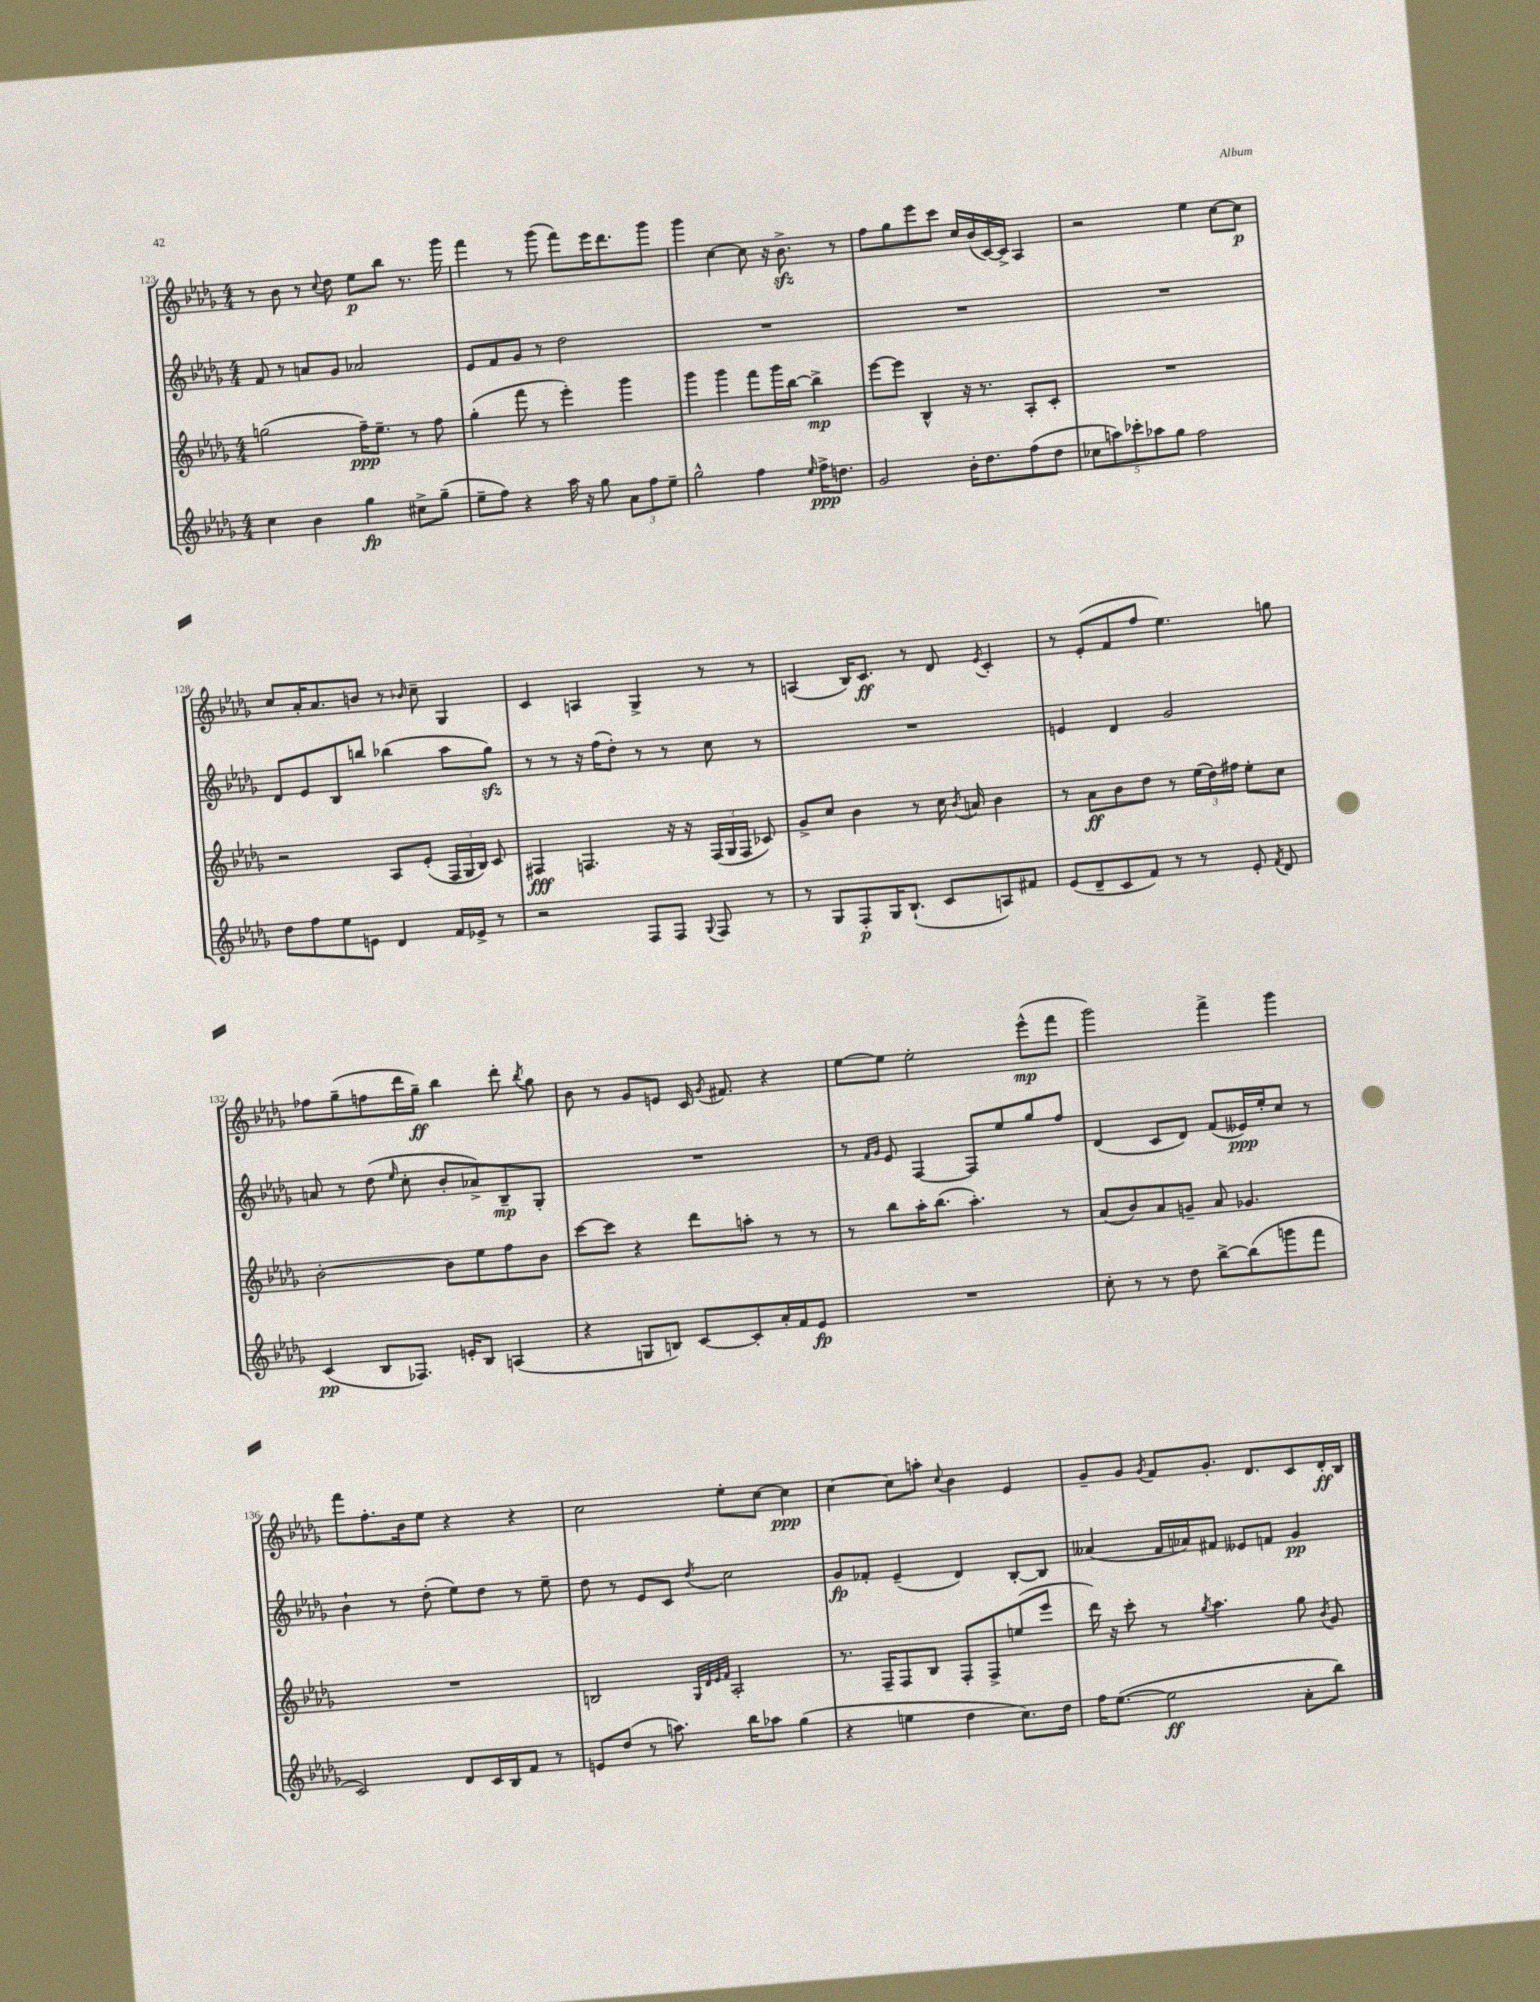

**kern	**kern	**kern	**kern
*staff4	*staff3	*staff2	*staff1
*clefG2	*clefG2	*clefG2	*clefG2
*k[b-e-a-d-g-]	*k[b-e-a-d-g-]	*k[b-e-a-d-g-]	*k[b-e-a-d-g-]
*M4/4	*M4/4	*M4/4	*M4/4
4cc	(2gg	8f	8r
.	.	8r	8b-
4b-	.	8a	8r
.	.	.	8qqcc
.	.	8g-	8dd-
4gg-	16ff~)	2a-	8ee-
.	8.ee-~	.	.
.	.	.	8bb-
8cc#^	8r	.	8.r
(8gg-~	8ff	.	.
.	.	.	16ggg-
=	=	=	=
8ee-~	(4gg-'	8e-	4fff
8ff)	.	8f	.
4r	8fff	8g-	8r
.	8r	8r	(8ggg-
16aa-	4eee-')	2dd-	8fff)
16r	.	.	.
8gg-	.	.	16eee-
.	.	.	8.ddd-
12a-	4ggg-	.	.
12ff	.	.	.
.	.	.	8ggg-
12ee-~	.	.	.
=	=	=	=
2gg-^^	4ggg-	1r	4ggg-
.	4ggg-	.	[4cc
4ff	8fff	.	8cc]
.	16ggg-	.	16r
.	[16bb-	.	8.b-^
16qqee-	.	.	.
16ff^	4bb-^]	.	.
8.dd	.	.	.
.	.	.	8r
=	=	=	=
2g-	[8eee-	1r	8ff
.	8eee-]	.	8gg-
.	4B-^^	.	8eee-
.	.	.	8ccc
16b-'	16r	.	16cc
8.dd-	8.r	.	(16b-
.	.	.	[16c)
.	.	.	16c^]
(8ff	8A-'	.	4A-
8dd-	8c'	.	.
=	=	=	=
10cc-	1r	1r	2r
10aa)	.	.	.
10ccc-'	.	.	.
10aa-	.	.	.
10gg-	.	.	.
2ff	.	.	4ee-
.	.	.	[8cc
.	.	.	8cc]
=	=	=	=
8dd-	2r	8d-	8cc
8ff	.	8e-	16a-'
.	.	.	8.a-
8ee-	.	8B-	.
8e	.	8bb	8b
4d-	8A-	(4bb-	8r
.	.	.	16qqb-
.	(8e-'	.	8cc~
16f	24F	8aa-	4G-
.	24G-	.	.
16e-^	.	.	.
.	24B-)	.	.
8r	8c	8gg-)	.
=	=	=	=
2r	4F#	8r	4c
.	.	8r	.
.	4.F	16r	4A
.	.	(16ff	.
.	.	8dd-')	.
8F	.	8r	4G-^
8F	16r	8r	.
.	16r	.	.
8qqG-	.	.	.
8F	(24F	8cc	8r
.	24G-	.	.
.	24F	.	.
8r	8c-)	8r	8r
=	=	=	=
8r	8g-^	1r	(4A
8G-	8cc	.	.
8F'	4b-	.	16B-)
.	.	.	8.c
16G-	.	.	.
(8.B-`	.	.	.
.	8r	.	8r
8c	16cc	.	8d-
.	8qb-	.	.
.	16a	.	.
.	.	.	8qe-
8A)	4b-	.	4c'
8f#	.	.	.
=	=	=	=
(8e-	8r	4e	8r
8d-~	8a-	.	(8e-'
8c	8b-	4d-	8f
8f)	8dd-	.	8ff
8r	8r	2g-	4.ee-)
8r	(24ee-	.	.
.	24dd-)	.	.
.	24ff#	.	.
8e-'	8ee-'	.	.
8qf	.	.	.
8d-	8cc	.	8gg
=	=	=	=
(4c	[2b-'	8a	8ff-
.	.	8r	(8gg-~
8B-	.	(8dd-	8ff
.	.	16qqee-	.
8.F-)	.	8cc'	16ddd-
.	.	.	16gg-~)
.	8b-]	8b-'	4bb-
16e'	.	.	.
8B-	8ee-	8a-^)	.
(4A	8ff	8B-~	8ddd-'
.	.	.	8qbb-
.	8b-	8G-'	8gg-
=	=	=	=
4r	[8ccc	1r	8b-
.	8ccc]	.	8r
8G	4r	.	8g-
8B)	.	.	8e
[8c	8ddd-	.	16c
.	.	.	8qg-
.	.	.	8.f#
8c']	8aa'	.	.
16a-'	8r	.	4r
16f	.	.	.
8e-	8r	.	.
=	=	=	=
1r	8r	8r	[8ee-
.	.	16qqf	.
.	.	16qqg-	.
.	8bb-	8e-	8ee-]
.	16aa-'	[4F	2ee-'
.	(8.bb-	.	.
.	4.aa-')	8F]	.
.	.	8ee-	.
.	.	8gg-	(8eee-^^
.	8r	8ff	8fff
=	=	=	=
8cc'	(8a-	(4d-	2ggg-)
8r	8b-)	.	.
8r	8a-	8c	.
8dd-	8g~	8d-)	.
[8bb-^	8a-	(8f	4fff^
(8bb-]	4.g-	16e--)	.
.	.	16ee-'	.
8ggg	.	8cc	4ggg-
8fff	.	8r	.
=	=	=	=
2c)	1r	4b-`	8fff
.	.	.	8.ff'
.	.	8r	.
.	.	.	16b-
.	.	(8dd-'	8ee-
8d-	.	8ee-)	4r
16c	.	8dd-	.
16B-	.	.	.
8f	.	8r	4r
8r	.	8ee-~	.
=	=	=	=
8e	2B	8dd-	2cc
(8dd-	.	8r	.
8r	.	8e-	.
8.aa)	.	8c	.
.	32qqG-	.	.
.	32qqd-	.	.
.	32qqe-	.	.
.	32qqf	8qdd-	.
.	2A-'	2cc	8ee-'
16bb-	.	.	.
8aa-	.	.	[8cc
(4gg-	.	.	4cc]
=	=	=	=
4r	8.r	8g-	[4cc
.	.	8f-'	.
.	16F~	.	.
4ee	8F	(4e-~	8cc]
.	8B-	.	8aa'
.	.	.	8qqcc
4dd-	8F'	4d-)	4b-
.	8F^	.	.
8.cc)	(8ee	[8B-'	4e-
.	8eee-	8B-]	.
16dd-	.	.	.
=	=	=	=
16ff	16ddd-)	(4a--	8g-~
([8.ee-	16r	.	.
.	8ccc'	.	8g-
.	.	.	8qg-
2ee-]	8r	16f	8f
.	.	16a-)	.
.	8qgg-	.	.
.	4.aa-	8f#	8.g-'
.	.	8e--	.
.	.	.	8.d-
.	.	8f	.
8a-'	8gg-	4g-	8c
.	8qb-	.	.
8bb-)	8g-	.	16d-'
.	.	.	16B-
==	==	==	==
*-	*-	*-	*-
